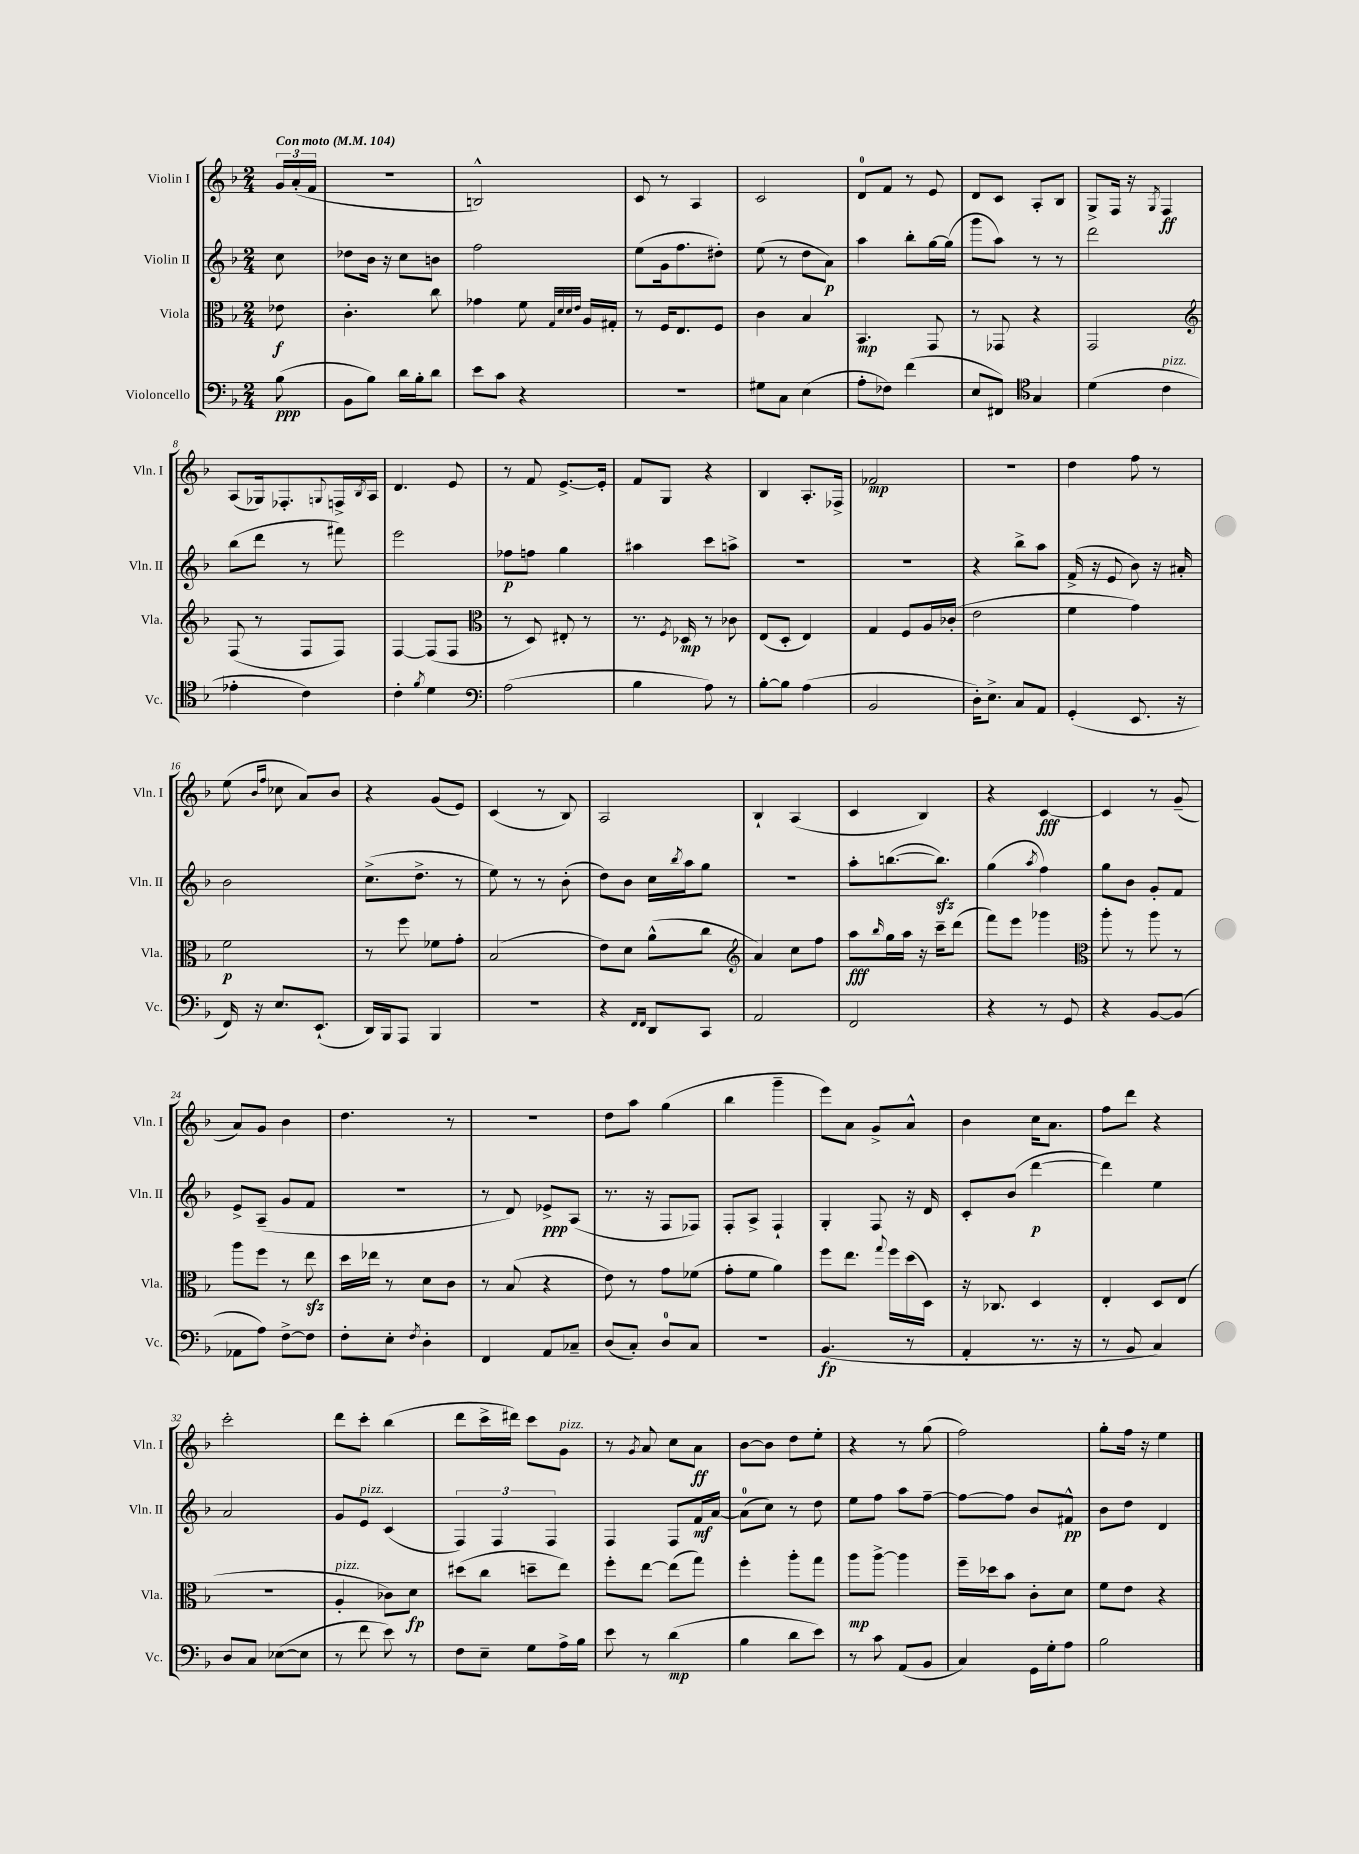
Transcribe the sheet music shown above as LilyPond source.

<<
\new StaffGroup <<
\new Staff = "s0" \with { instrumentName = "Violin I" shortInstrumentName = "Vln. I" } {
    \clef treble \key f \major \numericTimeSignature \time 2/4 \partial 8 \tempo "Con moto" 4 = 104
    \tuplet 3/2 { g'16 a'16-.( f'16 } |
    R2 |
    b2-^) |
    c'8 r8 a4 |
    c'2 |
    d'8-0 f'8 r8 e'8 |
    d'8 c'8 a8-. bes8 |
    g8-> f16 r16 \acciaccatura { g8 } f4\ff |
    a8( ges16) fes8.-. \appoggiatura { g8 } f16-> \acciaccatura { bes8 } a16 |
    d'4. e'8 |
    r8 f'8 e'8.~-> e'16-. |
    f'8 g8 r4 |
    bes4 a8.-. fes16-> |
    fes'2\mp |
    r2 |
    d''4 f''8 r8 |
    e''8( \grace { bes'16 f''16 } ces''8 a'8) bes'8 |
    r4 g'8( e'8) |
    c'4( r8 bes8) |
    a2 |
    bes4-! a4( |
    c'4 bes4) |
    r4 c'4~\fff |
    c'4 r8 g'8--( |
    a'8) g'8 bes'4 |
    d''4. r8 |
    R2 |
    d''8 a''8 g''4( |
    bes''4 g'''4-- |
    e'''8) a'8 g'8-> a'8-^ |
    bes'4 c''16 a'8. |
    f''8 d'''8 r4 |
    c'''2-. |
    d'''8 c'''8-. bes''4( |
    d'''8 c'''16-> dis'''16) c'''8 g'8^\markup { \italic "pizz." } |
    r8 \acciaccatura { g'8 } a'8 c''8 a'8\ff |
    bes'8~ bes'8 d''8 e''8-. |
    r4 r8 g''8( |
    f''2) |
    g''8-. f''16 r16 e''4 \bar "|." |
}
\new Staff = "s1" \with { instrumentName = "Violin II" shortInstrumentName = "Vln. II" } {
    \clef treble \key f \major \numericTimeSignature \time 2/4 \partial 8
    c''8 |
    des''8 bes'16 r16 c''8 b'8 |
    f''2 |
    e''8( g'16 f''8. dis''8-.) |
    e''8( r8 d''8 a'8\p) |
    a''4 bes''8-. g''16~ g''16( |
    g'''8 a''8) r8 r8 |
    d'''2 |
    bes''8( d'''8 r8 fis'''8) |
    e'''2 |
    fes''8\p f''8 g''4 |
    ais''4 c'''8 a''8-> |
    r2 |
    R2 |
    r4 bes''8-> a''8 |
    f'16->( r16 e'8 bes'8) r16 ais'16-. |
    bes'2 |
    c''8.->( d''8.-> r8 |
    e''8) r8 r8 bes'8-.( |
    d''8) bes'8 c''16 \acciaccatura { bes''8 } a''16 g''8 |
    r2 |
    a''8-. b''8.~( b''8.\sfz) |
    g''4( \acciaccatura { a''8 } f''4) |
    g''8 bes'8 g'8-. f'8 |
    e'8-> a8--( g'8 f'8 |
    r2 |
    r8 d'8) ees'8->\ppp a8( |
    r8. r16 f8 fes8) |
    f8-. a8-> f4-! |
    g4-. f8 r16 d'16 |
    c'8-. bes'8( d'''4~\p |
    d'''4) e''4 |
    a'2 |
    g'8 e'8^\markup { \italic "pizz." } c'4( |
    \tuplet 3/2 { f4) f4 f4 } |
    f4 f8 f'16\mf a'16~ |
    a'8-0( c''8) r8 d''8 |
    e''8 f''8 a''8 f''8~-- |
    f''8~ f''8 bes'8 fis'8-^\pp |
    bes'8 d''8 d'4 \bar "|." |
}
\new Staff = "s2" \with { instrumentName = "Viola" shortInstrumentName = "Vla." } {
    \clef alto \key f \major \numericTimeSignature \time 2/4 \partial 8
    ees'8\f |
    c'4.-. c''8 |
    ges'4 f'8 \grace { g32 d'32 d'32 e'32 } a16 gis16-. |
    r8 f16 e8. f8 |
    c'4 bes4 |
    bes,4.\mp g,8 |
    r8 ges,8 r4 |
    g,2 |
    \clef treble f8( r8 f8 f8) |
    f4~ f8( f8 |
    \clef alto r8 d8) eis8-. r8 |
    r8. \acciaccatura { f8 } des16\mp r8 ces'8 |
    e8( d8-. e4) |
    g4 f8 a16 ces'16-.( |
    e'2 |
    f'4 g'4) |
    f'2\p |
    r8 f''8 fes'8 g'8-. |
    bes2( |
    e'8) d'8 a'8-^( c''8 |
    \clef treble a'4) c''8 f''8 |
    a''8\fff \grace { bes''16 } g''16 a''16 r16 c'''16-- d'''8( |
    f'''8) e'''8 ges'''4 |
    \clef alto a''8-. r8 a''8 r8 |
    a''8 f''8 r8 e''8\sfz |
    d''16 ees''16 r8 d'8 c'8 |
    r8 bes8( r4 |
    e'8) r8 g'8 fes'8( |
    g'8-. f'8 a'4) |
    f''8 e''8. \appoggiatura { g''8 } f''16 d''16( d16) |
    r16 ces8. d4 |
    e4-. d8 e8( |
    R2 |
    a4-.^\markup { \italic "pizz." } ces'8) d'8\fp |
    dis''8( c''8 d''8-- e''8) |
    f''8-. e''8~ e''8( g''8) |
    f''4-. a''8-. g''8 |
    a''8\mp a''8~-> a''4 |
    f''16-- des''16 bes'8 c'8-. d'8 |
    f'8 e'8 r4 \bar "|." |
}
\new Staff = "s3" \with { instrumentName = "Violoncello" shortInstrumentName = "Vc." } {
    \clef bass \key f \major \numericTimeSignature \time 2/4 \partial 8
    bes8\ppp( |
    bes,8 bes8) d'16 bes16-. d'8 |
    e'8 c'8 r4 |
    R2 |
    gis8 c8 e4( |
    a8-. fes8) f'4( |
    e8 fis,8) \clef tenor g4 |
    d'4( c'4^\markup { \italic "pizz." } |
    ees'4-. c'4) |
    c'4-. \acciaccatura { f'8 } d'4 |
    \clef bass a2( |
    bes4 a8) r8 |
    bes8~-. bes8 a4( |
    bes,2 |
    d16-.) e8.-> c8 a,8 |
    g,4-.( e,8. r16 |
    f,16) r16 e8. e,8.-!( |
    d,16) bes,,16 a,,8 bes,,4 |
    R2 |
    r4 \grace { f,16 f,16 } d,8 c,8 |
    a,2 |
    f,2 |
    r4 r8 g,8 |
    r4 bes,8~ bes,8( |
    aes,8 a8) f8~-> f8 |
    f8-. e8-. \acciaccatura { f8 } d4-. |
    f,4 a,8 ces8-- |
    d8( c8-.) d8-0 c8 |
    R2 |
    bes,4.\fp( r8 |
    a,4-. r8. r16 |
    r8 bes,8 c4) |
    d8 c8 ees8~( ees8 |
    r8 f'8 e'8) r8 |
    f8 e8-- g8 a16-> bes16 |
    e'8 r8 d'4\mp( |
    bes4 d'8 e'8) |
    r8 c'8 a,8( bes,8 |
    c4) g,16 g16-. a8 |
    bes2 \bar "|." |
}
>>
>>
